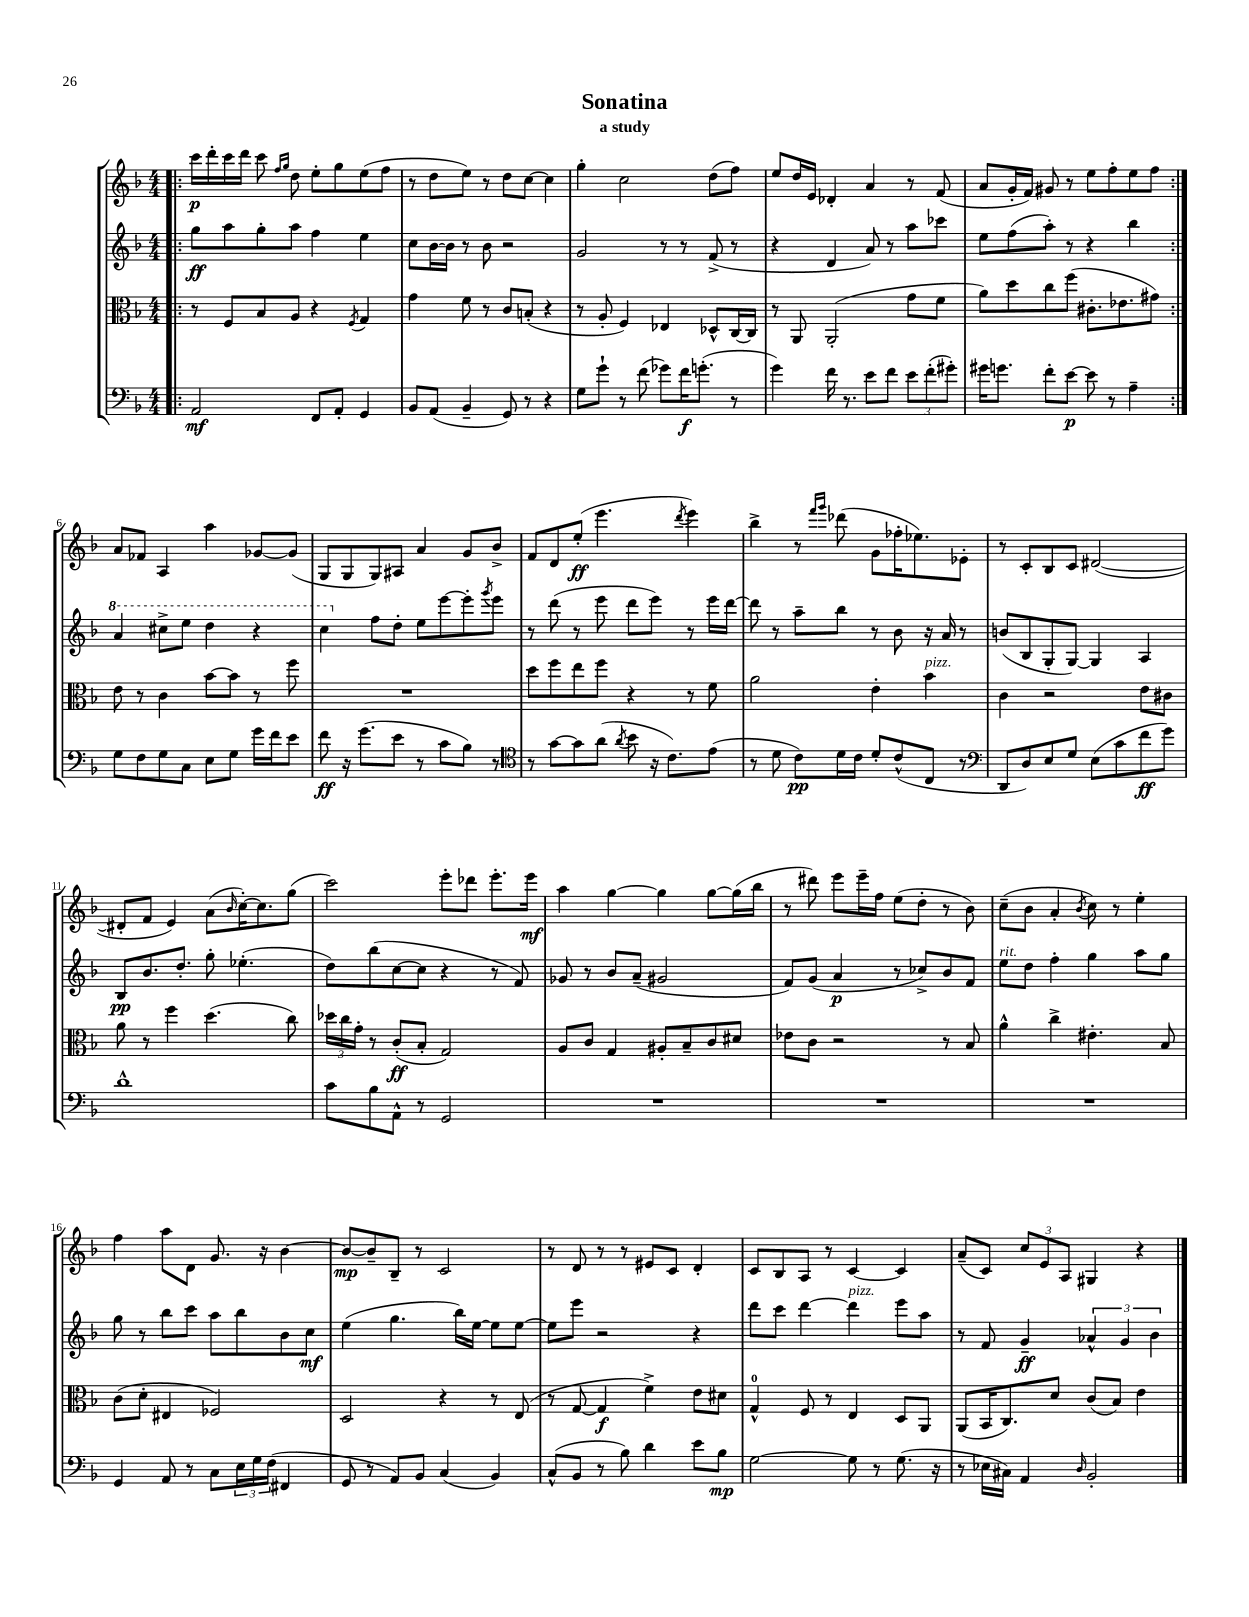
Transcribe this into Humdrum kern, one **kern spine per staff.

**kern	**dynam	**kern	**dynam	**kern	**dynam	**kern	**dynam
*part4	*part4	*part3	*part3	*part2	*part2	*part1	*part1
*staff4	*staff4	*staff3	*staff3	*staff2	*staff2	*staff1	*staff1
*clefF4	*	*clefC3	*	*clefG2	*	*clefG2	*
*k[b-]	*	*k[b-]	*	*k[b-]	*	*k[b-]	*
*M4/4	*	*M4/4	*	*M4/4	*	*M4/4	*
=1!|:	=1!|:	=1!|:	=1!|:	=1!|:	=1!|:	=1!|:	=1!|:
2AA/	mf	8r	.	8gg\L	ff	16ccc\LL	p
.	.	.	.	.	.	16ddd'\	.
.	.	8F/L	.	8aa\	.	16ccc\	.
.	.	.	.	.	.	16ddd\JJ	.
.	.	8B-/	.	8gg'\	.	8ccc\	.
.	.	.	.	.	.	16qqff/LL	.
.	.	.	.	.	.	16qqgg/JJ	.
.	.	8A/J	.	8aa\J	.	8dd\	.
8FF/L	.	4r	.	4ff\	.	8ee'\L	.
8AA'/J	.	.	.	.	.	8gg\	.
.	.	8qF/	.	.	.	.	.
4GG/	.	4G/	.	4ee\	.	(8ee\	.
.	.	.	.	.	.	8ff\J	.
=2	=2	=2	=2	=2	=2	=2	=2
8BB-/L	.	4g\	.	8cc\L	.	8r	.
(8AA/J	.	.	.	[16b-\L	.	8dd\L	.
.	.	.	.	16b-\JJ]	.	.	.
4BB-~/	.	8f\	.	8r	.	8ee\J)	.
.	.	8r	.	8b-\	.	8r	.
8GG/)	.	8c/L	.	2r	.	8dd\L	.
8r	.	(8Bn'/J	.	.	.	[8cc\J	.
4r	.	4r	.	.	.	4cc\]	.
=3	=3	=3	=3	=3	=3	=3	=3
8G\L	.	8r	.	2g/	.	4gg'\	.
8g`\J	.	8A'/	.	.	.	.	.
8r	.	4F/)	.	.	.	2cc\	.
(8f\	.	.	.	.	.	.	.
8g-X\L)	.	4E-X/	.	8r	.	.	.
16f\K	f	.	.	8r	.	.	.
(8.gn'\J	.	.	.	.	.	.	.
.	.	8D-X^^/L	.	(8f^/	.	(8dd\L	.
8r	.	[16C/L	.	8r	.	8ff\J)	.
.	.	16C/JJ]	.	.	.	.	.
=4	=4	=4	=4	=4	=4	=4	=4
4g\)	.	8r	.	4r	.	8ee/L	.
.	.	8AA/	.	.	.	16dd/L	.
.	.	.	.	.	.	16e/JJ	.
16f\	.	(2AA'/	.	4d/	.	4d-X'/	.
8.r	.	.	.	.	.	.	.
8e\L	.	.	.	8a/)	.	4a/	.
8f\J	.	.	.	8r	.	.	.
12e\L	.	8g\L	.	8aa\L	.	8r	.
(12f'\	.	.	.	.	.	.	.
.	.	8f\J	.	8ccc-X\J	.	(8f/	.
12g#X'\J)	.	.	.	.	.	.	.
=5	=5	=5	=5	=5	=5	=5	=5
16g#X\KL	.	8a\L)	.	8ee\L	.	8a/L	.
8.gn\J	.	.	.	.	.	.	.
.	.	8dd\	.	(8ff\	.	16g'/L	.
.	.	.	.	.	.	16f/JJ)	.
8f'\L	.	8cc\	.	8aa'\J)	.	8g#X/	.
[8e\J	p	(8ff\J	.	8r	.	8r	.
8e\]	.	8.c#X'\L	.	4r	.	8ee\L	.
8r	.	.	.	.	.	8ff'\	.
.	.	8.e-X\	.	.	.	.	.
4A~\	.	.	.	4bb-\	.	8ee\	.
.	.	8g#X\J)	.	.	.	8ff\J	.
!!LO:LB:g=z
=6:|!	=6:|!	=6:|!	=6:|!	=6:|!	=6:|!	=6:|!	=6:|!
*	*	*	*	*8va	*	*	*
8G\L	.	8e\	.	4aa/	.	8a/L	.
8F\	.	8r	.	.	.	8f-X/J	.
8G\	.	4c\	.	8ccc#X^\L	.	4A/	.
8C\J	.	.	.	8eee\J	.	.	.
8E\L	.	[8b-\L	.	4ddd\	.	4aa\	.
8G\J	.	8b-\J]	.	.	.	.	.
16g\LL	.	8r	.	4r	.	[8g-X/L	.
16f\J	.	.	.	.	.	.	.
8e\J	.	8ff\	.	.	.	(8g-/J]	.
=7	=7	=7	=7	=7	=7	=7	=7
8f\	ff	1r	.	4ccc\	.	8G/L	.
16r	.	.	.	.	.	8G/	.
(8.g\L	.	.	.	.	.	.	.
*	*	*	*	*X8va	*	*	*
.	.	.	.	8ff\L	.	8G/)	.
8e\J	.	.	.	8dd'\J	.	8A#X/J	.
8r	.	.	.	8ee\L	.	4a/	.
8c\L	.	.	.	[8eee\	.	.	.
8B-\J)	.	.	.	8eee'\]	.	8g/L	.
.	.	.	.	8qggg/	.	.	.
8r	.	.	.	8eee\J	.	8b-^/J	.
=8	=8	=8	=8	=8	=8	=8	=8
*clefC4	*	*	*	*	*	*	*
8r	.	8dd\L	.	8r	.	8f/L	.
[8g\L	.	8ff\	.	(8ddd\	.	8d/	.
8g\]	.	8ee\	.	8r	.	(8ee'/J	ff
(8a\J	.	8ff\J	.	8eee\	.	4.eee\	.
8qa/	.	.	.	.	.	.	.
8b-\	.	4r	.	8ddd\L	.	.	.
16r	.	.	.	8eee\J)	.	.	.
8.c\L)	.	.	.	.	.	.	.
.	.	.	.	.	.	8qddd/	.
.	.	8r	.	8r	.	4eee\)	.
(8e\J	.	8f\	.	16eee\LL	.	.	.
.	.	.	.	[16ddd\JJ	.	.	.
=9	=9	=9	=9	=9	=9	=9	=9
8r	.	2a\	.	8ddd\]	.	4bb-^\	.
8d\	.	.	.	8r	.	.	.
8c\L)	pp	.	.	8aa~\L	.	8r	.
.	.	.	.	.	.	16qqfff/LL	.
.	.	.	.	.	.	16qqggg/JJ	.
16d\L	.	.	.	8bb-\J	.	(8ddd-X\	.
16c\JJ	.	.	.	.	.	.	.
8d'/L	.	4e'\	.	8r	.	8g\L	.
(8c^^/	.	.	.	8b-\	.	16ff-X'\K	.
.	.	.	.	.	.	8.ee-X\)	.
!	!	!LO:TX:a:i:t=pizz.	!	!	!	!	!
8C/J	.	4b-\	.	16r	.	.	.
.	.	.	.	16a/	.	.	.
8r	.	.	.	8r	.	8e-X'\J	.
=10	=10	=10	=10	=10	=10	=10	=10
*clefF4	*	*	*	*	*	*	*
8DD/L	.	4c\	.	(8bn/L	.	8r	.
8D/)	.	.	.	8B-/	.	8c'/L	.
8E/	.	2r	.	8G'/	.	8B-/	.
8G/J	.	.	.	[8G/J)	.	8c/J	.
(8E\L	.	.	.	4G/]	.	([2d#X/	.
8c\	.	.	.	.	.	.	.
8f\	ff	8e\L	.	4A/	.	.	.
8g\J)	.	8c#X\J	.	.	.	.	.
!!LO:LB:g=z
=11	=11	=11	=11	=11	=11	=11	=11
1d^^	.	8a\	.	8B-/L	pp	8d#X'/L]	.
.	.	8r	.	8.b-/	.	8f/J	.
.	.	4ff\	.	.	.	4e/)	.
.	.	.	.	8.dd'/J	.	.	.
.	.	(4.dd\	.	8gg'\	.	(8a\L	.
.	.	.	.	.	.	16qqb-/	.
.	.	.	.	(4.ee-X'\	.	[16cc'\K)	.
.	.	.	.	.	.	8.cc\]	.
.	.	8cc\)	.	.	.	(8gg\J	.
=12	=12	=12	=12	=12	=12	=12	=12
8c\L	.	24dd-X\LL	.	8dd\L)	.	2ccc\)	.
.	.	24cc\	.	.	.	.	.
.	.	24g'\JJ	.	.	.	.	.
8B-\	.	8r	.	(8bb-\	.	.	.
8AA^^\J	.	(8c'/L	ff	[8cc\	.	.	.
8r	.	8B-'/J	.	8cc\J]	.	.	.
2GG/	.	2G/)	.	4r	.	8eee'\L	.
.	.	.	.	.	.	8ddd-X\J	.
.	.	.	.	8r	.	8.eee'\L	.
.	.	.	.	8f/)	.	.	.
.	.	.	.	.	.	16eee\Jk	mf
=13	=13	=13	=13	=13	=13	=13	=13
1r	.	8A/L	.	8g-X/	.	4aa\	.
.	.	8c/J	.	8r	.	.	.
.	.	4G/	.	8b-/L	.	[4gg\	.
.	.	.	.	(8a~/J	.	.	.
.	.	8A#X'/L	.	2g#X/	.	4gg\]	.
.	.	8B-~/	.	.	.	.	.
.	.	8c/	.	.	.	[8gg\L	.
.	.	8d#X/J	.	.	.	(16gg\L]	.
.	.	.	.	.	.	16bb-\JJ	.
=14	=14	=14	=14	=14	=14	=14	=14
1r	.	8e-X\L	.	8f/L)	.	8r	.
.	.	8c\J	.	(8g/J	.	8ddd#X\)	.
.	.	2r	.	4a/	p	8eee\L	.
.	.	.	.	.	.	16eee~\L	.
.	.	.	.	.	.	16ff\JJ	.
.	.	.	.	8r	.	(8ee\L	.
.	.	.	.	8cc-X^/L)	.	8dd'\J	.
.	.	8r	.	8b-/	.	8r	.
.	.	8B-/	.	8f/J	.	8b-\)	.
=15	=15	=15	=15	=15	=15	=15	=15
!	!	!	!	!LO:TX:a:i:t=rit.	!	!	!
1r	.	4a^^\	.	8ee\L	.	(8cc~\L	.
.	.	.	.	8dd\J	.	8b-\J	.
.	.	4cc^\	.	4ff'\	.	4a'/	.
.	.	.	.	.	.	8qb-/	.
.	.	4.e#X'\	.	4gg\	.	8cc\)	.
.	.	.	.	.	.	8r	.
.	.	.	.	8aa\L	.	4ee'\	.
.	.	8B-/	.	8gg\J	.	.	.
!!LO:LB:g=z
=16	=16	=16	=16	=16	=16	=16	=16
4GG/	.	(8c\L	.	8gg\	.	4ff\	.
.	.	8d'\J	.	8r	.	.	.
8AA/	.	4E#X/	.	8bb-\L	.	8aa\L	.
8r	.	.	.	8ccc\J	.	8d\J	.
8C\L	.	2F-X/)	.	8aa\L	.	8.g/	.
24E\L	.	.	.	8bb-\	.	.	.
24G\	.	.	.	.	.	.	.
.	.	.	.	.	.	16r	.
(24F\JJ	.	.	.	.	.	.	.
4FF#X/	.	.	.	8b-\	.	[4b-\	.
.	.	.	.	8cc\J	mf	.	.
=17	=17	=17	=17	=17	=17	=17	=17
8GG/	.	2D/	.	(4ee\	.	8b-/L_	mp
8r	.	.	.	.	.	8b-~/]	.
8AA/L)	.	.	.	4.gg\	.	8B-~/J	.
8BB-/J	.	.	.	.	.	8r	.
(4C/	.	4r	.	.	.	2c/	.
.	.	.	.	16bb-\LL)	.	.	.
.	.	.	.	[16ee\JJ	.	.	.
4BB-/)	.	8r	.	8ee\L]	.	.	.
.	.	(8E/	.	[8ee\J	.	.	.
=18	=18	=18	=18	=18	=18	=18	=18
(8C^^/L	.	8r	.	8ee\L]	.	8r	.
8BB-/J	.	[8G/	.	8eee\J	.	8d/	.
8r	.	4G/]	f	2r	.	8r	.
8B-\)	.	.	.	.	.	8r	.
4d\	.	4f^\)	.	.	.	8e#X/L	.
.	.	.	.	.	.	8c/J	.
8e\L	.	8e\L	.	4r	.	4d'/	.
8B-\J	mp	8d#X\J	.	.	.	.	.
=19	=19	=19	=19	=19	=19	=19	=19
[2G\	.	4G^^/	.	8ddd\L	.	8c/L	.
.	.	.	.	8ccc\J	.	8B-/	.
.	.	8F/	.	[4ddd\	.	8A/J	.
.	.	8r	.	.	.	8r	.
!	!	!	!	!LO:TX:a:i:t=pizz.	!	!	!
8G\]	.	4E/	.	4ddd\]	.	[4c/	.
8r	.	.	.	.	.	.	.
(8.G\	.	8D/L	.	8eee\L	.	4c/]	.
.	.	8AA/J	.	8aa\J	.	.	.
16r	.	.	.	.	.	.	.
=20	=20	=20	=20	=20	=20	=20	=20
8r	.	(8AA/L	.	8r	.	(8a~/L	.
16E-X\LL	.	16BB-/K	.	8f/	.	8c/J)	.
16C#X\JJ)	.	8.C/)	.	.	.	.	.
4AA/	.	.	.	4g~/	ff	12cc/L	.
.	.	.	.	.	.	12e/	.
.	.	8d/J	.	.	.	.	.
.	.	.	.	.	.	12A/J	.
16qqD/	.	.	.	.	.	.	.
2BB-'/	.	(8c/L	.	6a-X^^/	.	4G#X/	.
.	.	8B-/J)	.	.	.	.	.
.	.	.	.	6g/	.	.	.
.	.	4e\	.	.	.	4r	.
.	.	.	.	6b-\	.	.	.
==	==	==	==	==	==	==	==
*-	*-	*-	*-	*-	*-	*-	*-
